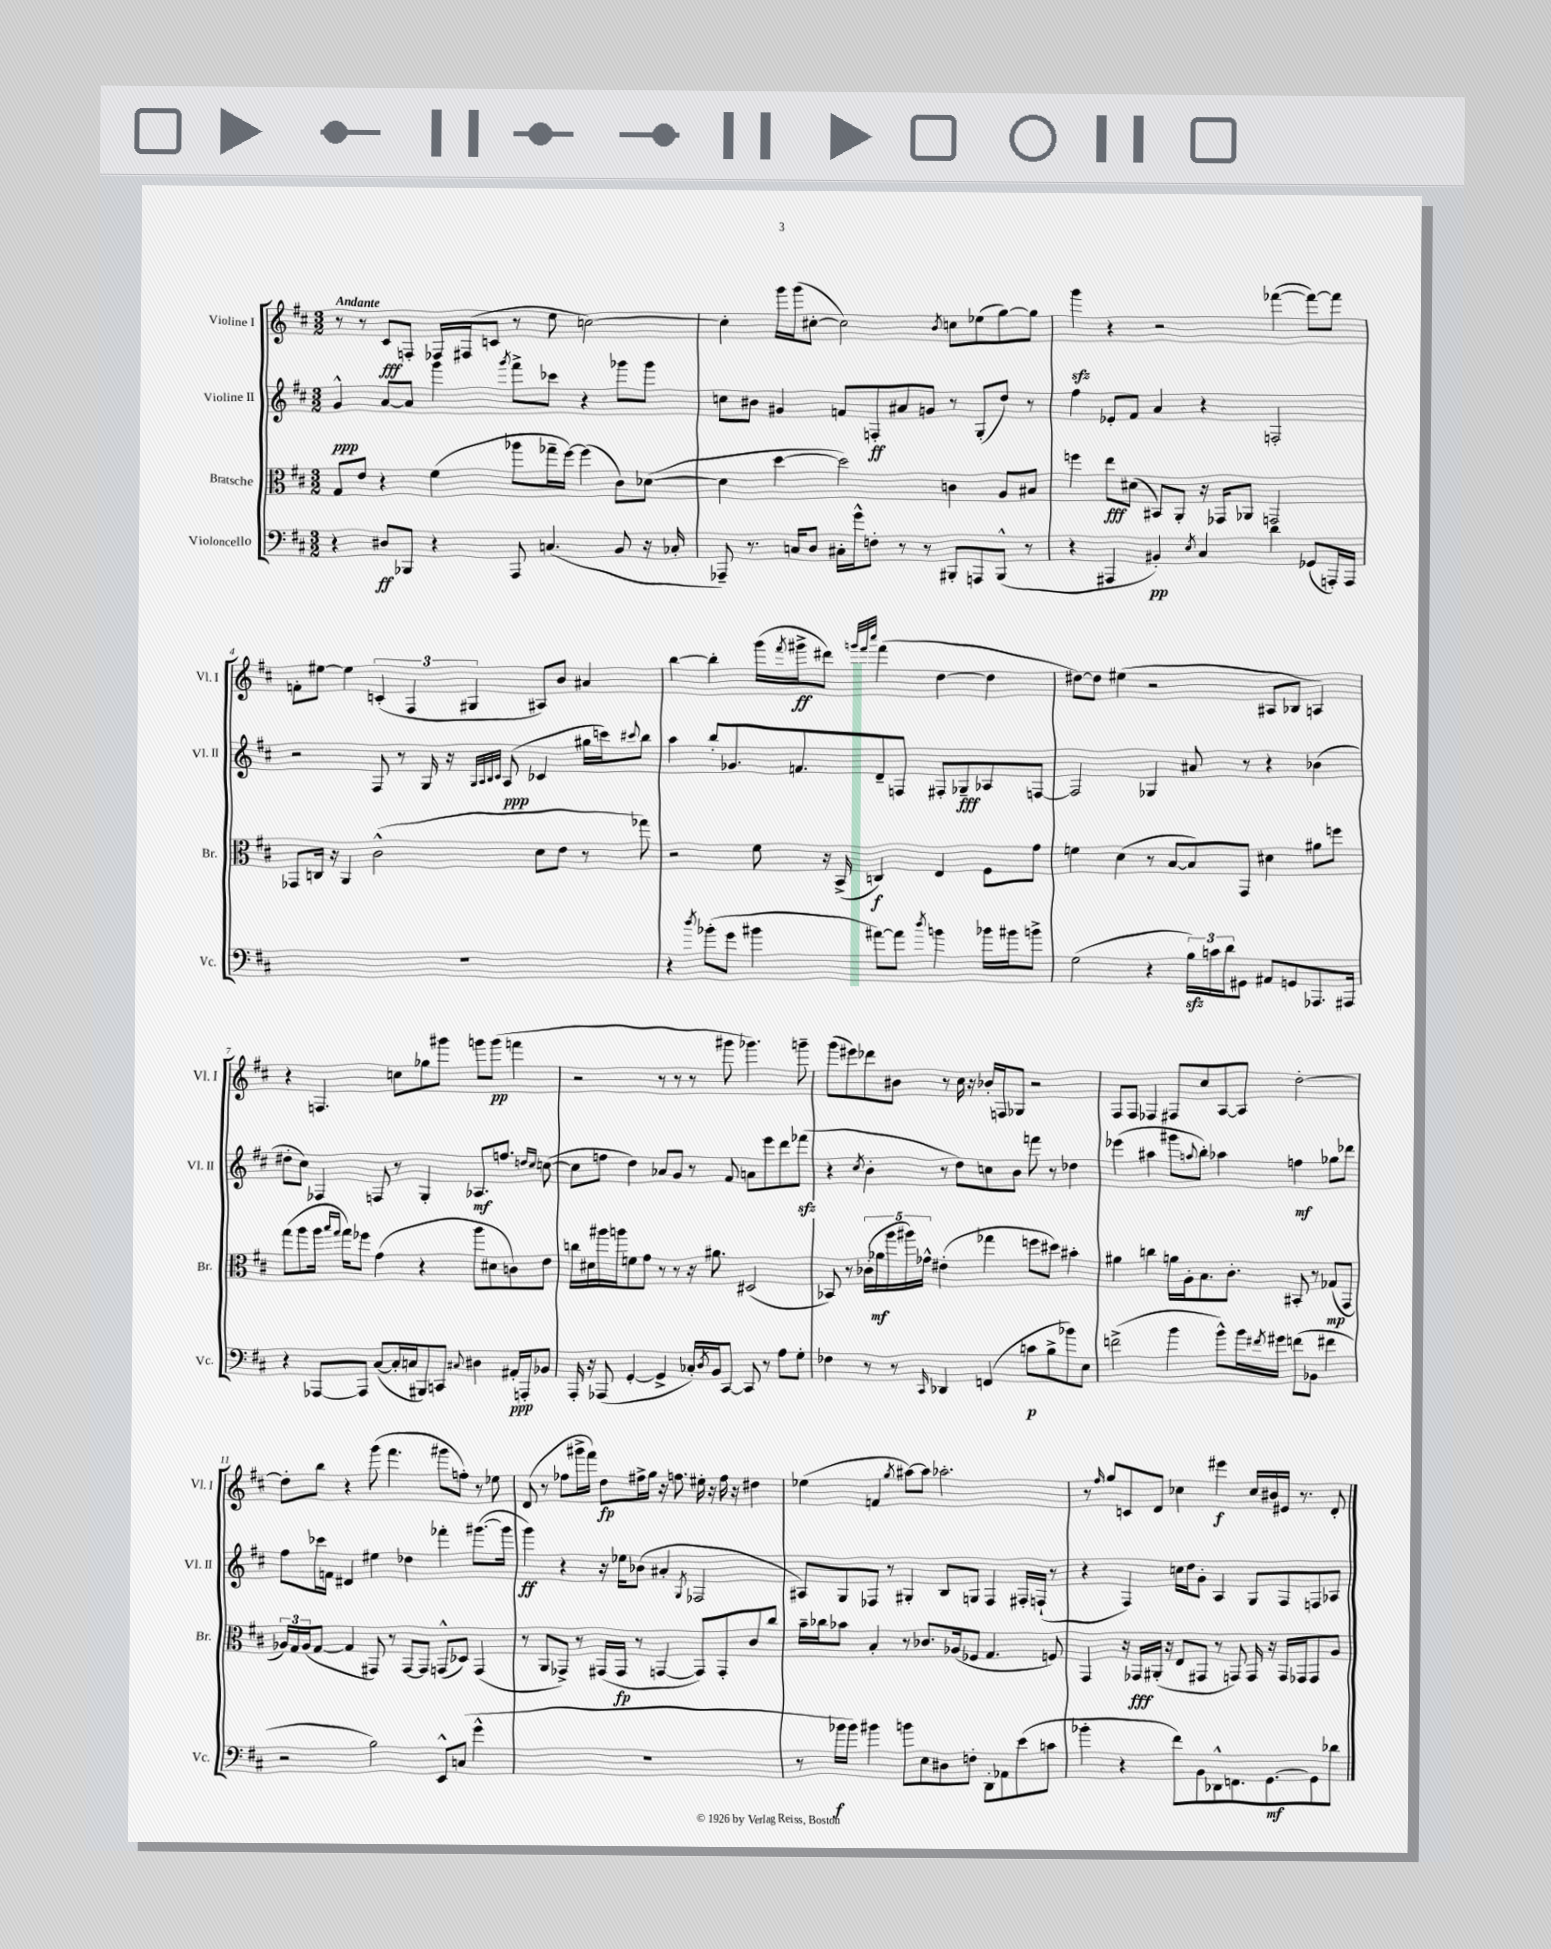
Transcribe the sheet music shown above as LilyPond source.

<<
\new StaffGroup <<
\new Staff = "s0" \with { instrumentName = "Violine I" shortInstrumentName = "Vl. I" } {
    \clef treble \key d \major \numericTimeSignature \time 3/2 \tempo "Andante"
    r8 r8 cis'8\fff f8-. fes16 fis16( c'8 r8 e''8 c''2~) |
    c''4-. g'''16 g'''16( cis''8~-. cis''2) \acciaccatura { b'8 } c''8 ees''8( g''8~) g''8 |
    g'''4\sfz r4 r2 fes'''4~( fes'''8~) fes'''8 |
    f'8-. eis''8~ eis''4 \tuplet 3/2 { c'4-.( fis4 gis4 } ais8) b'8 ais'4 |
    b''4~ b''4-. g'''16( \acciaccatura { fis'''8 } gis'''16->\ff dis'''8) \grace { g'''32 fis'''32 cis''''32 } fis'''4( d''4~ d''4 |
    dis''8~) dis''8 eis''4( r2 ais8 bes8 a4) |
    r4 f4. c''8 ges''8 gis'''8 g'''8 g'''8\pp( f'''4 |
    r2 r8 r8 r8 gis'''8 ges'''4.) g'''8-- |
    g'''8( eis'''8) des'''8 bis'8 r8 cis''16 r16 bes'16-. f16 ges8 r2 |
    fis8 fis8 fes4 fis8 cis''8 a8~ a8 d''2~-. |
    d''8-. b''8 r4 g'''8( fis'''4. gis'''8 f''8-.) r8 ees''8 |
    d'8( r8 fes''8 gis'''16-> fis'''16) d''8\fp fis''16-> g''16 r16 f''8. eis''16-. r16 f''16 r16 dis''4 |
    ees''4( f'4 \acciaccatura { g''8 } ais''8~) ais''8 aes''2.-. |
    r8 \grace { fis''16 } g''8 c'8 d'8 ces''4 eis'''4\f ces''16 bis'16 eis'16 r8. d'8-. \bar "|." |
}
\new Staff = "s1" \with { instrumentName = "Violine II" shortInstrumentName = "Vl. II" } {
    \clef treble \key d \major \numericTimeSignature \time 3/2
    g'4-^\ppp a'8~ a'8 g'''4 \acciaccatura { g'''8 } fis'''8-> ces'''8 r4 ges'''8 ges'''8 |
    c''8 bis'8 gis'4 f'8 f8-.\ff ais'8 g'8 r8 g8-.( d''8) r8 |
    fis''4 ees'8-. fis'8 a'4 r4 f2-. |
    r2 fis8 r8 g16 r16 \grace { g32 a32 b32 cis'32 } a8\ppp( ces'4 gis''16 c'''16) \appoggiatura { cis'''8 } b''8 |
    a''4 b''8-. ges'8. f'8. d'8-- f8 fis8-. ges8--\fff aes8 f8~ |
    f2 ges4 ais'8 r8 r4 bes'4( |
    dis''8-. cis''8) fes4 f8 r8 g4-. aes8.\mf f''8. \grace { d''16 cis''16 } c''8~( |
    c''8 f''8 d''4) aes'8 g'8 r8 fis'8 a'8 e'''8 d'''8 fes'''8\sfz( |
    r4 \acciaccatura { cis''8 } b'4-. r8 d''8) c''8 b'8 f'''8 r8 des''4 |
    ees'''4( ais''4 gis'''8 \appoggiatura { a''8 } b''8-.) aes''4 f''4\mf ges''8 des'''8 |
    fis''8 ces'''16 f'16 dis'4 eis''4 des''4 fes'''4-. gis'''8.~( gis'''16 |
    g'''4\ff) r4 r16 ees''16 bes'8( ais'4-. \acciaccatura { g8 } fes2 |
    ais8) g8 fes8 r8 gis4-. b8 g8 fes4 fis16-. f16-!( r8 |
    r4 fis4) c''16 d''16 g'8-. a4 g8 fis8 f8 aes8 \bar "|." |
}
\new Staff = "s2" \with { instrumentName = "Bratsche" shortInstrumentName = "Br." } {
    \clef alto \key d \major \numericTimeSignature \time 3/2
    g8 e'8 r4 fis'4( aes''8 ges''16-- fis''16~) fis''4( cis'8) des'8~( |
    des'4 d''4~ d''2) c'4 a8 bis8 |
    f''4 e''8\fff dis'8( bis,8) a,8-. r16 ges,16 aes,8 g,2 |
    ges,8 c16 r16 a,4 cis'2-^( d'8 e'8 r8 ges''8) |
    r2 fis'8 r16 b,16->( c4\f) e4 fis8 g'8 |
    f'4 d'4( r8 b8~ b8) g,8 dis'4 ais'8 f''8 |
    g''8( a''8 a''16 \grace { b''16 g''16 } g''16) fes''8 g'4( r4 a''8 dis'8 c'8) e'8 |
    c''16 dis'16 ais''16 a''16 f'8 g'8 r8 r8 r16 ais'8. dis2( |
    bes,8) r8 \tuplet 5/4 { ces'16-.( aes'16\mf a''16 ais''16) ges'16-^ } eis'4-.( ges''4 f''8 dis''8) bis'4-. |
    ais'4 c''4 a'16 a16-. b8. cis'8.-. bis,8-. r8 ges8\mp( g,8 |
    \tuplet 3/2 { aes16) g16 aes16( } g8~ g4 gis,8) r8 gis,8~ gis,8 g,8-^( des8) g,4( |
    r8 a,8 ges,8->) r8 gis,16( gis,16\fp r8 g,4~ g,8) g,8-. cis'8 cis''8 |
    b'16-- ces''16 bes'8 b4-. r8 ces'8. aes16( fes8 g4. f8) |
    g,4 r16 ges,16\fff ais,16-.( r16 e8 gis,8 r8 g,8) g,16 r16 g,16 ges,16 ges,8 a8 \bar "|." |
}
\new Staff = "s3" \with { instrumentName = "Violoncello" shortInstrumentName = "Vc." } {
    \clef bass \key d \major \numericTimeSignature \time 3/2
    r4 dis8\ff bes,,8 r4 a,,8 c4.( b,8 r16 ces16-. |
    aes,,8--) r8. c16 d8 cis16-. g'16-^ f8-. r8 r8 bis,,8-. a,,8 bis,,8-^( r8 |
    r4 ais,,4 bis,4-.\pp) \acciaccatura { e8 } cis4 d'4 ges,8( a,,16-.) a,,16 |
    R1. |
    r4 \acciaccatura { d''8 } bes'8-.( g'8 bis'4 ais'8~) ais'8 \acciaccatura { d''8 } b'4 bes'16 bis'16 b'8-> |
    g2( r4 \tuplet 3/2 { b16\sfz) c'16 d'16 } gis,8 ais,8 g,8 aes,,8. ais,,16 |
    r4 aes,,8~ aes,,8 cis8~( cis16-. c16 bis,,8) c,8 \appoggiatura { cis8 } dis4 ais,16-.\ppp a,,16-. bes,8 |
    a,,16-. r16 aes,,8( g,4~-. g,4-> ces16-.) \acciaccatura { d8 } b,16 cis,8~ cis,8 r8 a8 g8-. |
    fes4 r8 r8 \grace { cis,16 } des,4 f,4( c'8\p b8-> bes'8) e8 |
    f'2->( b'4 b'8-^) b'16 \acciaccatura { fis'8 } gis'16 f'8( bes,8 fis'4 |
    r2 b2) e,8-^ c8( g'4-^ |
    R1. |
    r8 bes'16\f bes'16) bis'4 b'8 e8 dis8 f8-. d,8-. aes,8 e'8( c'8 |
    bes'4-. r4 fis'8) b,8 des,8-^ f,8. g,8.~\mf g,8 des'8 \bar "|." |
}
>>
>>
